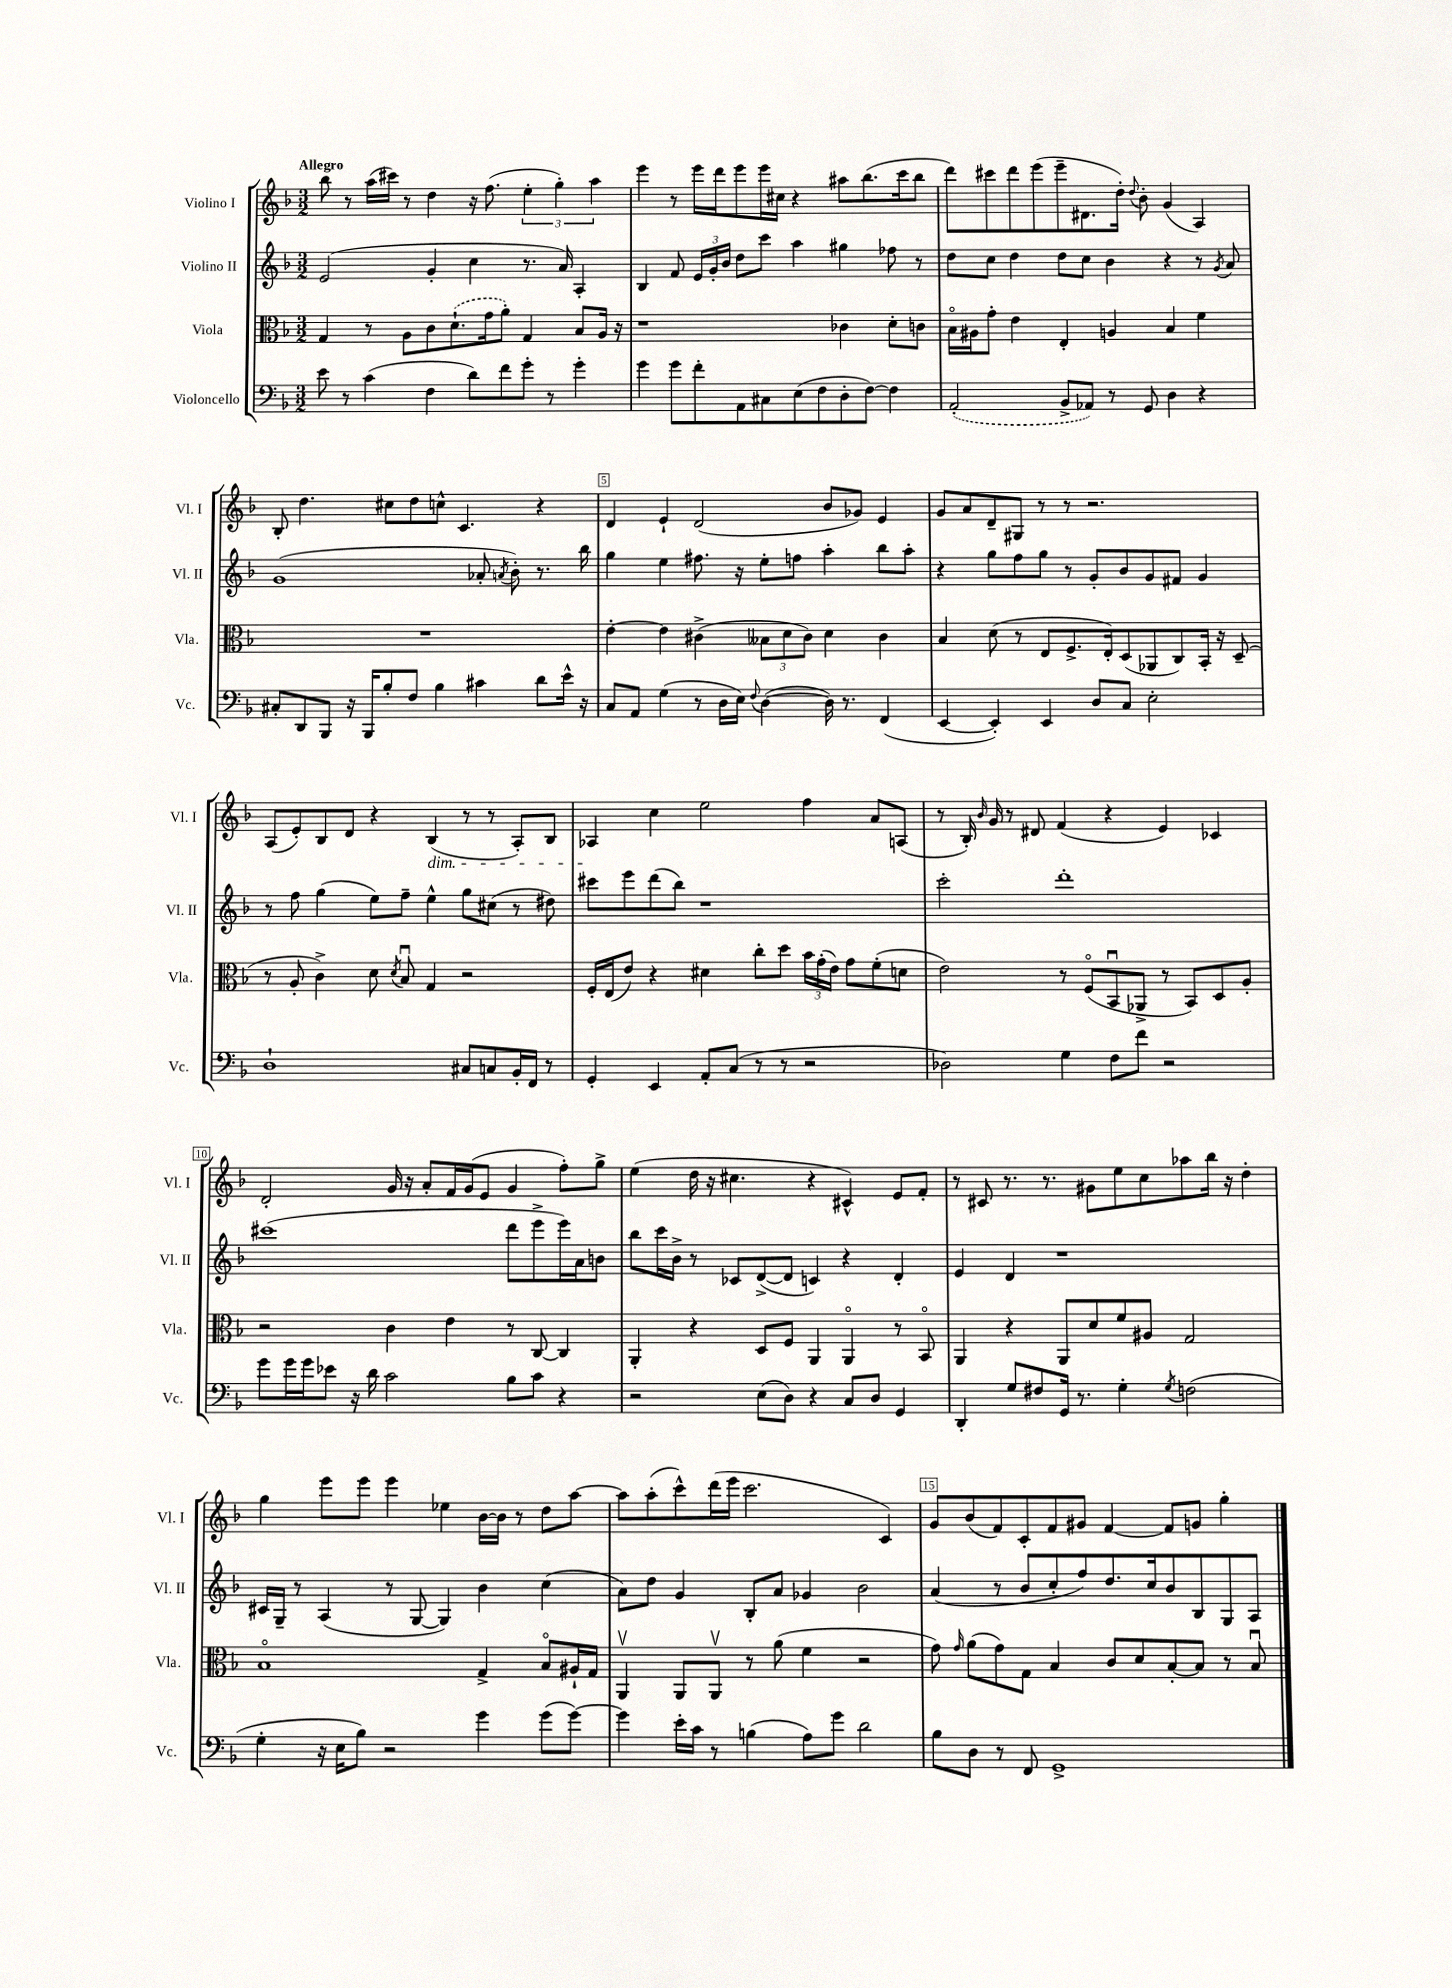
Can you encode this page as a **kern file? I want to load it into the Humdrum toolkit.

**kern	**kern	**kern	**kern
*staff4	*staff3	*staff2	*staff1
*clefF4	*clefC3	*clefG2	*clefG2
*k[b-]	*k[b-]	*k[b-]	*k[b-]
*M3/2	*M3/2	*M3/2	*M3/2
8e	4G	(2e	8bb-
8r	.	.	8r
(4c	8r	.	(16aa
.	.	.	16ccc#)
.	8A	.	8r
4F	8c	4g'	4dd
.	(8.d`	.	.
8d)	.	4cc	16r
.	16g	.	(8.ff
8f	8a')	.	.
8g'	4G	8.r	6ee'
8r	.	.	.
.	.	.	6gg')
.	.	16a)	.
4g'	8B-	4A'	.
.	.	.	6aa
.	16A	.	.
.	16r	.	.
=	=	=	=
4g	1r	4B-	4eee
8g	.	8f	8r
8f'	.	24e	16eee
.	.	24g'	.
.	.	.	16ddd
.	.	24b-	.
8AA	.	8dd	8eee
8C#	.	8ccc	16eee
.	.	.	16cc#
(8E	.	4aa	4r
8F	.	.	.
8D'	4c-	4gg#	8aa#
[8F)	.	.	(8.bb-
4F]	8d'	8ff-	.
.	.	.	16ccc
.	8c	8r	8bb-
=	=	=	=
(2AA'	16B-o	8dd	8ddd)
.	16A#	.	.
.	8g'	8cc	8ccc#
.	4e	4dd	8ddd
.	.	.	(8eee
8BB-^	4E'	8dd	8eee~
8AA-)	.	8cc	8.d#
8r	4A	4b-	.
.	.	.	16dd')
.	.	.	8qqdd
8GG	.	.	8b-'
4D	4B-	4r	(4g
4r	4f	8r	4A)
.	.	8qg	.
.	.	8a	.
=	=	=	=
8C#'	1.r	(1g	8B-'
8DD	.	.	4.dd
8BBB-	.	.	.
16r	.	.	.
16BBB-	.	.	.
8B-'	.	.	8cc#
8F	.	.	8dd
4B-	.	.	8cc^^
.	.	.	4.c
4c#	.	8a-'	.
.	.	8qa	.
.	.	8b-')	.
8d	.	8.r	4r
16e^^	.	.	.
16r	.	16bb-	.
=	=	=	=
8C	[4e'	4gg	4d
8AA	.	.	.
(4G	4e]	4ee	4e`
8r	(4c#^	8.ff#	(2d
16D	.	.	.
16E)	.	16r	.
8qqF	.	.	.
([4D	12B--	8ee'	.
.	12d	.	.
.	.	8ff	.
.	12c#)	.	.
16D])	4d	4aa'	8b-
8.r	.	.	.
.	.	.	8g-)
(4FF	4c#	8bb-	4e
.	.	8aa'	.
=	=	=	=
[4EE	4B-	4r	8g
.	.	.	8a
4EE'])	(8d	8gg	8d~
.	8r	8ff	8G#
4EE	8E	8gg	8r
.	8.F^	8r	8r
8D	.	8g'	2.r
.	16E')	.	.
8C	(8D	8b-	.
2E'	8AA-	8g	.
.	8C)	8f#	.
.	16BB-'	4g	.
.	16r	.	.
.	(8D~	.	.
=	=	=	=
1D`	8r	8r	(8A
.	8A'	8ff	8e')
.	4c^)	(4gg	8B-
.	.	.	8d
.	8d	8ee)	4r
.	8qd	.	.
.	8B-u	8ff~	.
.	4G	4ee^^	(4B-
8C#	2r	8gg	8r
8C	.	(8cc#	8r
16BB-'	.	8r	8A')
16FF	.	.	.
8r	.	8dd#)	8B-
=	=	=	=
4GG'	16F'	8ccc#	4A-
.	(16E	.	.
.	8e)	8eee	.
4EE	4r	(8ddd	4cc
.	.	8bb-)	.
8AA'	4d#	1r	2ee
(8C	.	.	.
8r	8cc'	.	.
8r	8dd	.	.
2r	24b-	.	4ff
.	(24g'	.	.
.	24e)	.	.
.	8g	.	.
.	(8f'	.	8a
.	8d	.	(8A
=	=	=	=
2D-)	2e)	2ccc'	8r
.	.	.	16B-')
.	.	.	16qqb-
.	.	.	16g
.	.	.	8r
.	.	.	8d#
4G	8r	1ddd'	(4f
.	(8Fo	.	.
8F	8BB-u	.	4r
8f	8AA-^	.	.
2r	8r	.	4e)
.	8BB-)	.	.
.	8D	.	4c-
.	8A'	.	.
=	=	=	=
8g	2r	(1ccc#	2d'
16g	.	.	.
16g	.	.	.
8e-	.	.	.
16r	.	.	.
16d	.	.	.
2c	4c	.	16g
.	.	.	16r
.	.	.	8a'
.	4e	.	16f
.	.	.	(16g
.	.	.	8e
8B-	8r	8ddd	4g
8c	[8C	8eee^	.
4r	4C]	16eee)	8ff')
.	.	16a	.
.	.	8b	8gg^
=	=	=	=
2r	4AA'	8bb-	(4ee
.	.	16ccc	.
.	.	16b-^	.
.	4r	8r	16dd
.	.	.	16r
.	.	8c-	4.cc#
(8E	8D	([8d^	.
8D)	8F	8d]	.
4r	4AA	4c)	4r
8C	4AAo	4r	4c#^^)
8D	.	.	.
4GG	8r	4d'	8e
.	8BB-o	.	8f'
=	=	=	=
4DD'	4AA	4e	8r
.	.	.	8c#
8G	4r	4d	8.r
8F#	.	.	.
.	.	.	8.r
16GG	8AA	1r	.
8.r	.	.	.
.	8d	.	8g#
4G'	8f	.	8ee
.	8A#	.	8cc
8qG	.	.	.
(2F	2G	.	8aa-
.	.	.	16bb-
.	.	.	16r
.	.	.	4dd'
=	=	=	=
4G'	1B-o	16c#	4gg
.	.	16G~	.
.	.	8r	.
16r	.	(4A	8eee
16E	.	.	.
8B-)	.	.	8eee
2r	.	8r	4eee
.	.	[8G	.
.	.	4G])	4ee-
4g	4G^	4b-	[16b-
.	.	.	16b-]
.	.	.	8r
(8g	8B-o	(4cc	8dd
[8g)	16A#`	.	[8aa
.	16G	.	.
=	=	=	=
4g]	4AAv	8a)	8aa]
.	.	8dd	(8aa'
16e'	8AA	4g	8ccc^^)
16c	.	.	.
8r	8AAv	.	(16ddd
.	.	.	16eee
(4B	8r	8B-'	2.ccc
.	(8a	8a	.
8A)	4f	4g-	.
8g	.	.	.
2d	2r	2b-	.
.	.	.	4c)
=	=	=	=
8B-	8g)	(4a	8g
.	16qqg	.	.
8D	(8a	.	(8b-
8r	8g)	8r	8f)
8FF	8G	8b-	8c'
1GG^	4B-	8cc'	8f
.	.	8ff)	8g#
.	8c	8.dd	[4f
.	8d	.	.
.	.	16cc	.
.	[8B-'	8b-	8f]
.	8B-]	8B-	8g
.	8r	8G	4gg'
.	8B-u	8A	.
==	==	==	==
*-	*-	*-	*-
